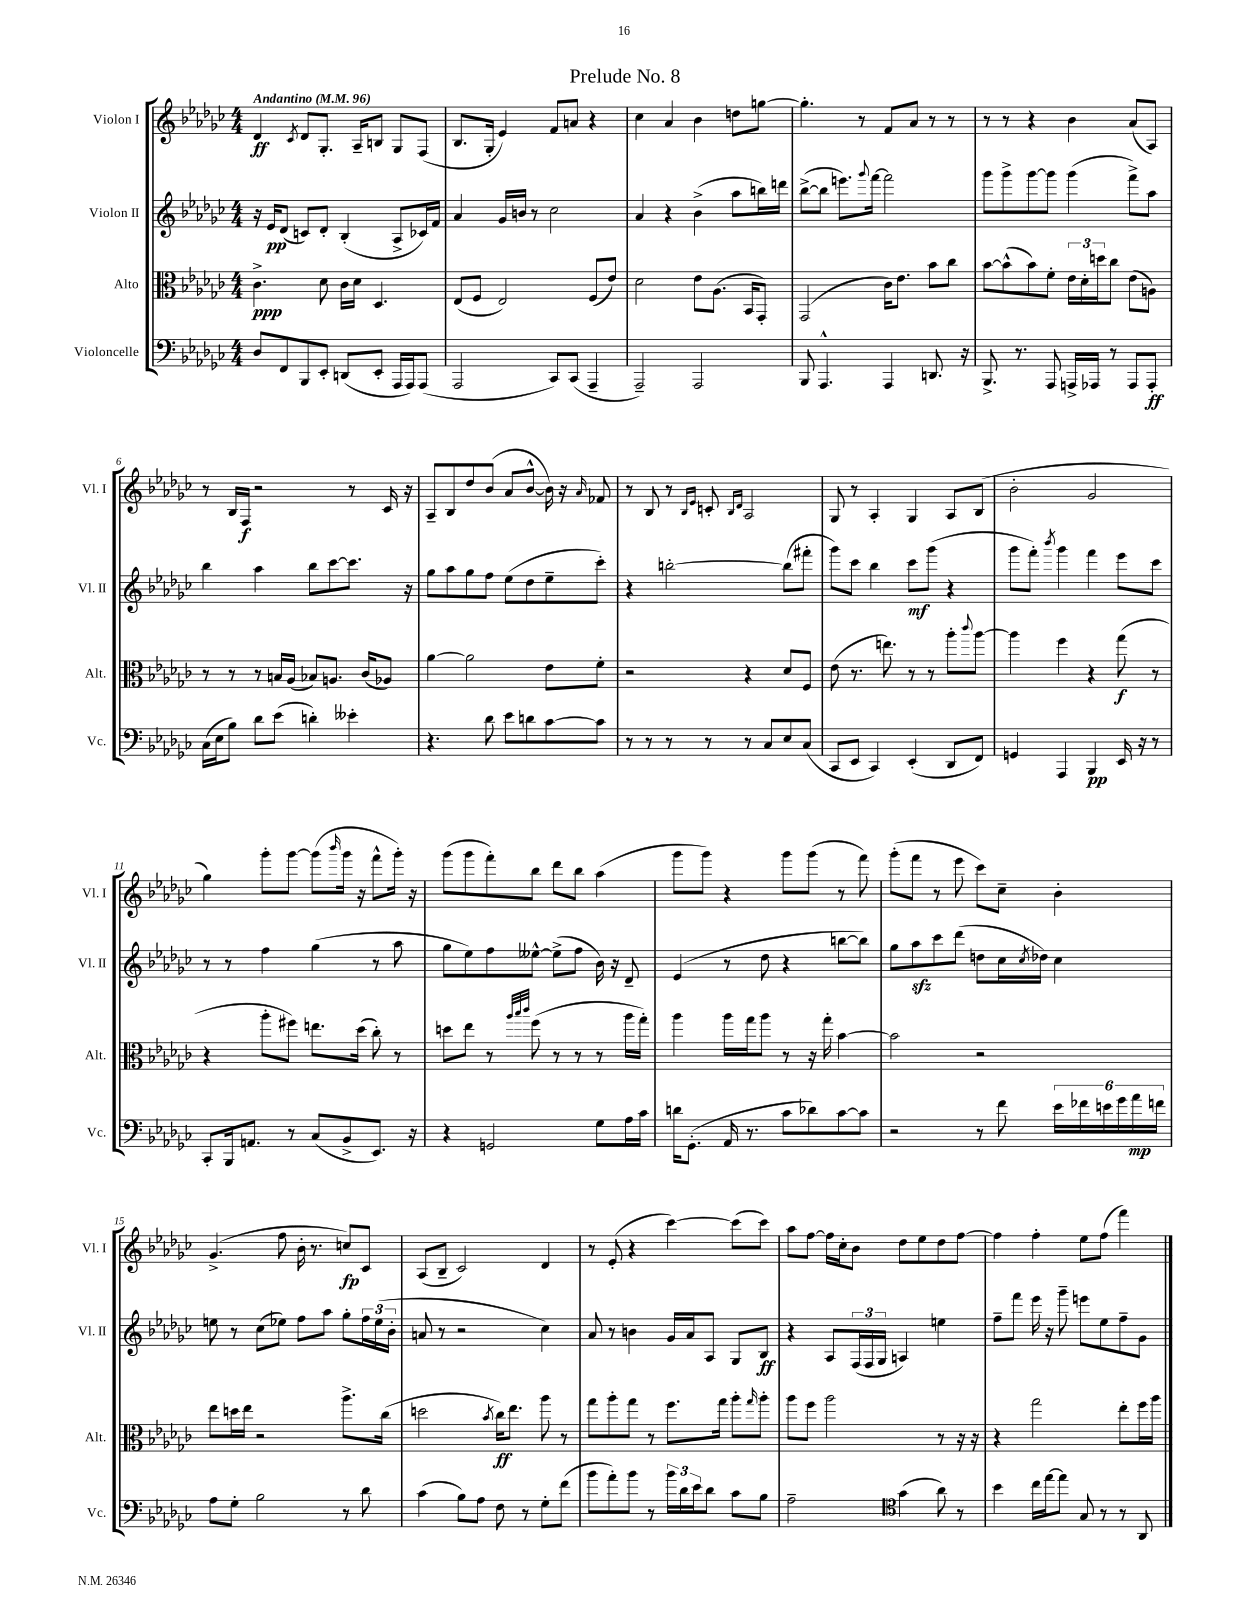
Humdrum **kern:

**kern	**kern	**kern	**kern
*staff4	*staff3	*staff2	*staff1
*clefF4	*clefC3	*clefG2	*clefG2
*k[b-e-a-d-g-c-]	*k[b-e-a-d-g-c-]	*k[b-e-a-d-g-c-]	*k[b-e-a-d-g-c-]
*M4/4	*M4/4	*M4/4	*M4/4
*MM96	*MM96	*MM96	*MM96
8D-	4.c-^	16r	4d-
.	.	16e-	.
8FF	.	(8d-	.
.	.	.	8qc-
8BBB-	.	8c)	8d-
8EE-'	8d-	8d-'	8.G-'
(8DD	16c-	(4B-'	.
.	16d-	.	16A-~
8EE-'	4.D-	.	8B
16AAA-	.	8A-^	8G-
16AAA-)	.	.	.
(8AAA-	.	16c-)	(8F
.	.	16f	.
=	=	=	=
2AAA-	(8E-	4a-	8.B-
.	8F	.	.
.	.	.	16G-'
.	2E-)	16g-	4e-)
.	.	16b	.
.	.	8r	.
8CC-)	.	2cc-	8f
(8CC-	.	.	8a
4AAA-~	(8F	.	4r
.	8e-)	.	.
=	=	=	=
2AAA-~)	2d-	4a-	4cc-
.	.	4r	4a-
2AAA-	8e-	(4b-^	4b-
.	(8.A-	.	.
.	.	8aa-	8dd
.	16BB-	.	.
.	8GG-')	16bb)	[8gg
.	.	16ddd	.
=	=	=	=
8BBB-	(2GG-	([8bb-^	4.gg']
4.AAA-^^	.	8bb-]	.
.	.	8.eee)	.
.	.	.	8r
.	.	8qqggg-	.
.	.	[16fff	.
4AAA-	16c-)	2fff]	8f
.	8.e-	.	.
.	.	.	8a-
8.DD	8b-	.	8r
.	8cc-	.	8r
16r	.	.	.
=	=	=	=
8.BBB-^	[8b-	8ggg-	8r
.	(8b-^^]	8ggg-^	8r
8.r	.	.	.
.	8b-)	[8ggg-	4r
8AAA-	8f'	8ggg-]	.
16AAA^	24e-	(4ggg-	4b-
.	24d-'	.	.
16AAA-	.	.	.
.	24dd	.	.
8r	8cc-	.	.
8AAA-	(8e-	8fff^)	(8a-
8AAA-'	8A)	8aa-	8A-)
=	=	=	=
(16C-	8r	4bb-	8r
16E-	.	.	.
8B-)	8r	.	16B-
.	.	.	16F
8d-	8r	4aa-	2r
(8e-	16B	.	.
.	(16A-	.	.
4d')	8B-)	8bb-	.
.	8.A	[8ccc-	.
4e--'	.	8.ccc-]	8r
.	(16c-	.	.
.	8A-)	.	16c-
.	.	16r	16r
=	=	=	=
4.r	[4a-	8gg-	8A-~
.	.	8aa-	8B-
.	2a-]	8gg-	8dd-
8d-	.	8ff	(8b-
8e-	.	(8ee-	8a-
8d	.	8dd-	[8b-^^
[8c-	8e-	8ee-~	16b-])
.	.	.	16r
.	.	.	16qqa-
8c-]	8f'	8ccc-')	8f-
=	=	=	=
8r	2r	4r	8r
8r	.	.	8B-
8r	.	[2bb'	8r
.	.	.	16qqB-
.	.	.	16qqe-
8r	.	.	8c'
.	.	.	16qqB-
.	.	.	16qqd-
8r	4r	.	2A-
8C-	.	.	.
8E-	8d-	(8bb]	.
(8C-	8F	8fff#'	.
=	=	=	=
8CC-	(8e-	8ggg-)	8G-
8EE-	8.r	8ccc-	8r
4CC-)	.	4bb-	4A-'
.	8.ee)	.	.
(4EE-'	8r	8ccc-	4G-
.	8r	(8ggg-	.
8DD-	8aa-'	4r	8A-
.	8qqccc-	.	.
8FF)	[8aa-	.	(8B-
=	=	=	=
4GG	4aa-]	8ggg-	2b-'
.	.	8fff')	.
.	.	8qbbb-	.
4AAA-	4ff	4ggg-	.
4BBB-	4r	4fff	2g-
16EE-	(8gg-	8eee-	.
16r	.	.	.
8r	8r	8ccc-	.
=	=	=	=
8CC-'	4r	8r	4gg-)
16BBB-	.	8r	.
8.AA	.	.	.
.	8aa-'	4ff	8ggg-'
8r	8ff#)	.	[8ggg-
(8C-	8.ee	(4gg-	(8ggg-]
.	.	.	16qqbbb-
8BB-^	.	.	16ggg-
.	(16dd-	.	16r
8.EE-)	8cc-')	8r	8fff^^
.	8r	8aa-	16ggg-')
16r	.	.	16r
=	=	=	=
4r	8dd	8gg-	(8ggg-
.	8ee-	8ee-)	8ggg-
2GG	8r	8ff	8fff')
.	32qqaa-	.	.
.	32qqbb-	.	.
.	32qqccc-	.	.
.	(8ff	[8ee--^^	8bb-
.	8r	(8ee--^]	8ddd-
.	8r	8ff	8bb-
8G-	8r	16b-)	(4aa-
.	.	16r	.
16A-	16aa-	8d-~	.
16c-	16gg-')	.	.
=	=	=	=
16d	4aa-	(4e-	8ggg-
(8.GG-'	.	.	.
.	.	.	8ggg-)
16AA-	16aa-	8r	4r
8.r	16gg-	.	.
.	8aa-	8dd-	.
8c-	8r	4r	8ggg-
8d-)	16r	.	(8ggg-
.	16gg-'	.	.
[8c-	[4b-	[8bb	8r
8c-]	.	8bb])	8fff)
=	=	=	=
2r	2b-]	8gg-	(8ggg-'
.	.	8aa-	8fff
.	.	8ccc-	8r
.	.	(8ddd-	8eee-
8r	2r	8dd	8ccc-)
8f	.	16cc-	8cc-~
.	.	8qcc-	.
.	.	16dd-)	.
24e-	.	4cc-	4b-'
24f-	.	.	.
24e	.	.	.
24g-	.	.	.
24a-	.	.	.
24f	.	.	.
=	=	=	=
8A-	8ee-	8ee	(4.g-^
8G-'	16dd	8r	.
.	16ee-	.	.
2B-	2r	(8cc-	.
.	.	8ee-)	8ff
.	.	8ff	16b-'
.	.	.	8.r
.	.	8aa-	.
8r	8.aa-^	8gg-'	8cc)
8d-	.	24ff	8c-
.	.	(24ee-	.
.	(16cc-	.	.
.	.	24b-'	.
=	=	=	=
(4c-	2dd	8a	(8A-
.	.	8r	8B-~
8B-)	.	2r	2c-)
8A-	.	.	.
.	8qb-	.	.
8F	16cc-)	.	.
.	8.ee-	.	.
8r	.	.	.
8G-'	8aa-	4cc-)	4d-
(8f	8r	.	.
=	=	=	=
8b-	8gg-	8a-	8r
8a-')	8aa-'	8r	(8e-'
8b-	8gg-	4b	4r
8r	8r	.	.
24b-	8.ff	16g-	[4ccc-)
24d-	.	.	.
.	.	16a-	.
24e-	.	.	.
8d-	.	8A-	.
.	16gg-	.	.
8c-	8aa-'	8G-	(8ccc-]
.	16qqgg-	.	.
8B-	8aa-'	8B-	8ccc-)
=	=	=	=
2A-~	8aa-	4r	8aa-
.	8ff	.	[8ff
.	2aa-	8A-	16ff]
.	.	.	16cc-'
.	.	(24F	8b-
.	.	24F	.
.	.	24G-	.
*clefC4	*	*	*
(4g-	.	4A)	8dd-
.	.	.	8ee-
8a-)	8r	4ee	8dd-
8r	16r	.	[8ff
.	16r	.	.
=	=	=	=
4b-	4r	8ff~	4ff]
.	.	8fff	.
16cc-	2gg-	16eee-	4ff'
[16ee-	.	16r	.
8ee-]	.	8ggg-~	.
8G-	.	8eee	8ee-
8r	.	8ee-	(8ff
8r	8ee-'	8ff~	4fff)
8AA-	16ff	8g-	.
.	16aa-	.	.
==	==	==	==
*-	*-	*-	*-
